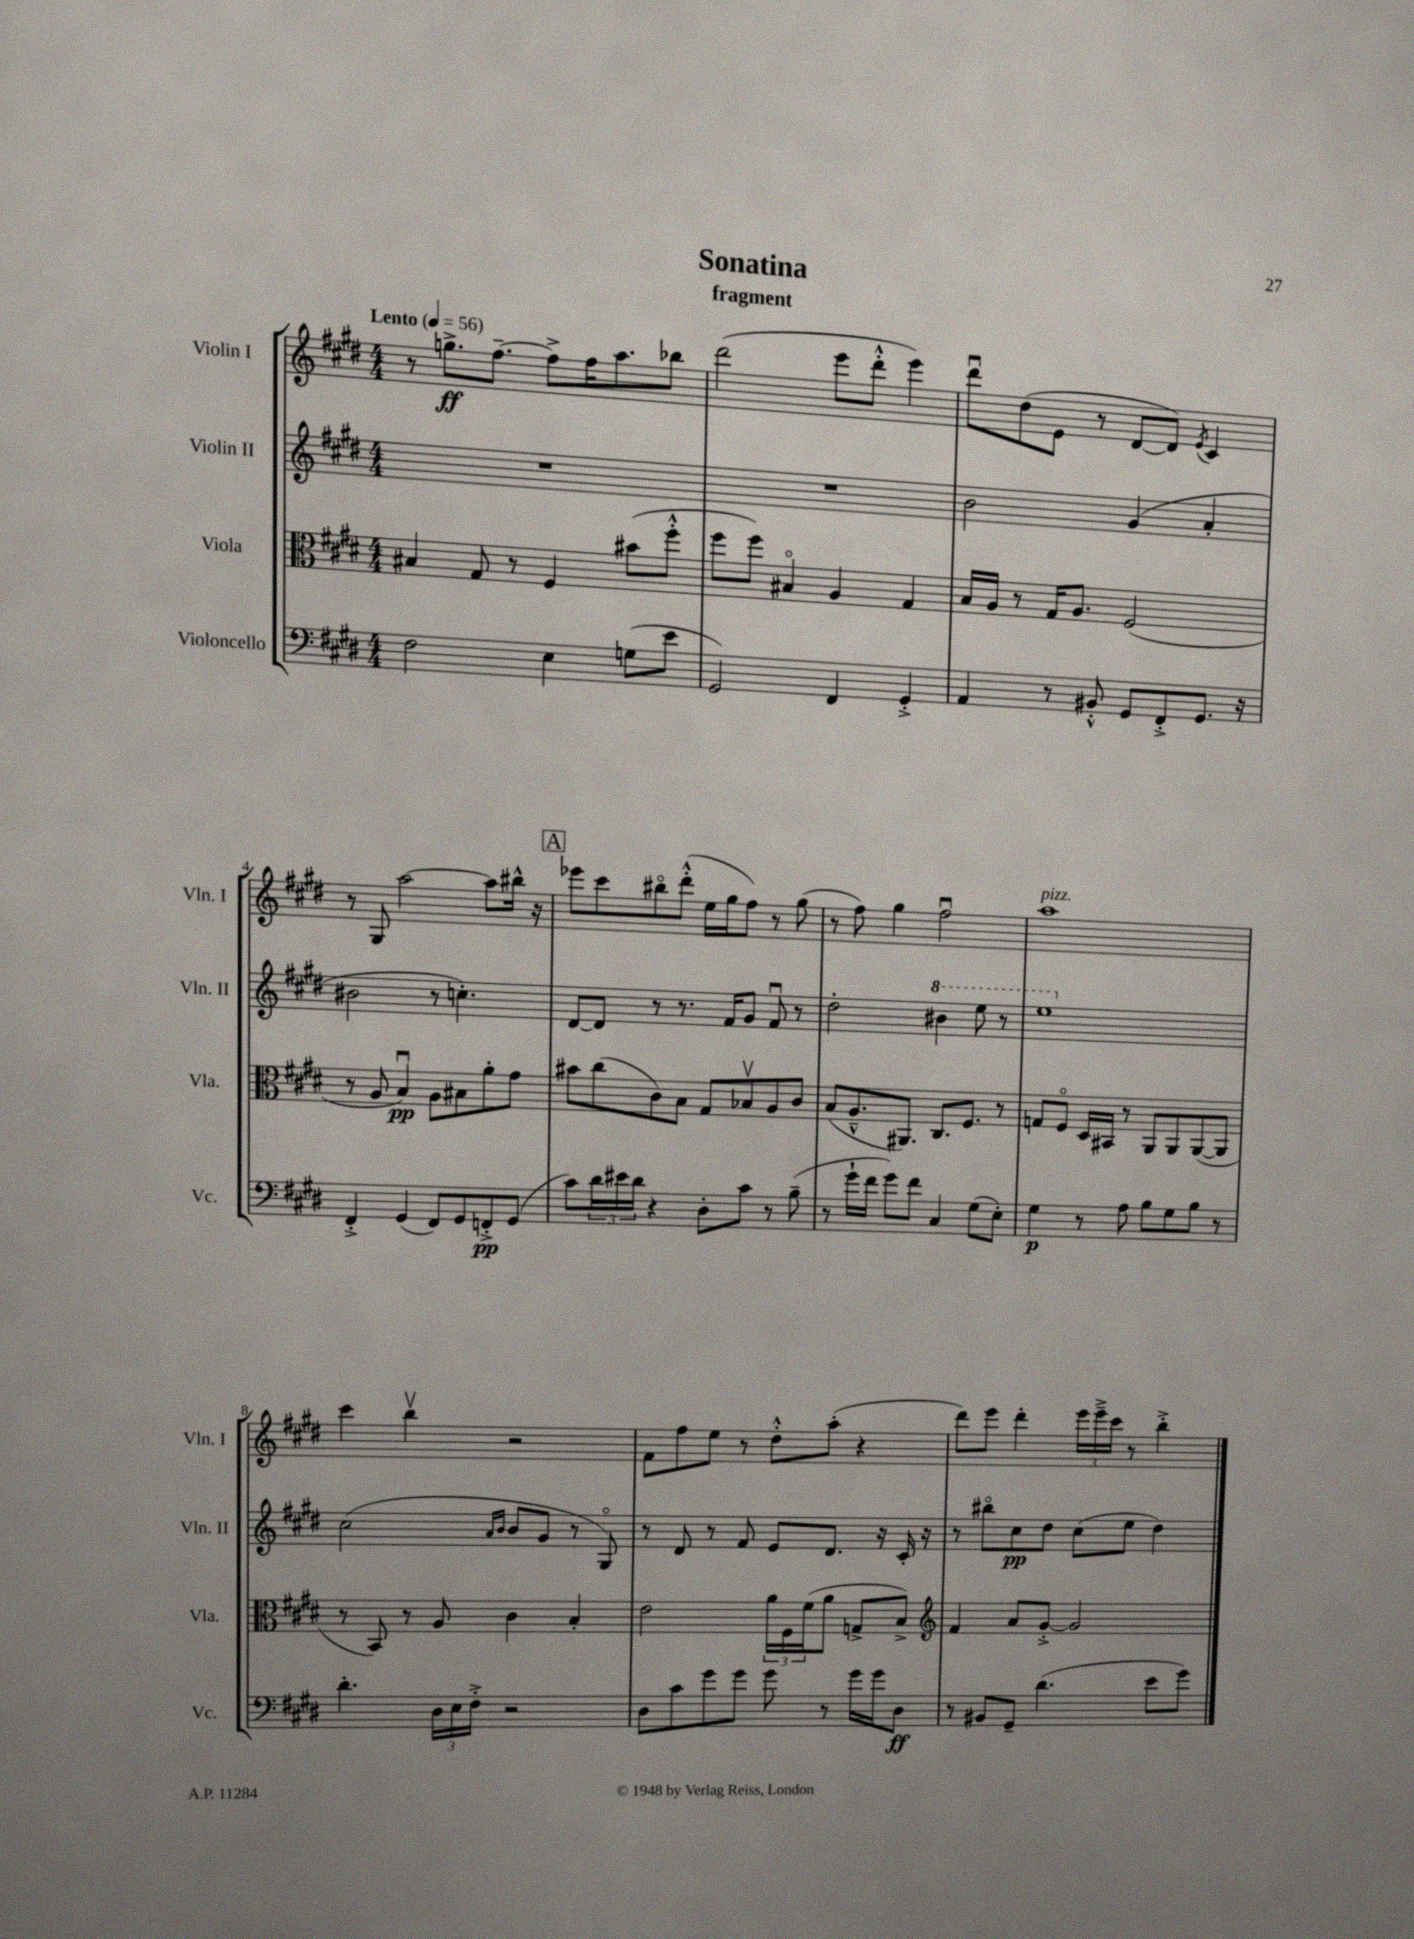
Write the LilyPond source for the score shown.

\header { title = "Sonatina" subtitle = "fragment" }
<<
\new StaffGroup <<
\new Staff = "s0" \with { instrumentName = "Violin I" shortInstrumentName = "Vln. I" } {
    \clef treble \key e \major \numericTimeSignature \time 4/4 \tempo "Lento" 4 = 56
    r8 g''8.->\ff fis''8.~-- fis''8-> fis''16 a''8. bes''8 |
    dis'''2( e'''8 dis'''8-.-^ e'''4) |
    dis'''8\downbow dis''8( e'8 r8 dis'8~ dis'8) \acciaccatura { e'8 } cis'4 |
    r8 gis8 a''2~ a''8 bis''16-^ r16 |
    \mark \markup { \box "A" } ees'''8 cis'''8 bis''8\flageolet dis'''8-.-^( e''16 gis''16 fis''8) r8 gis''8( |
    r8 fis''8) gis''4 fis''2\downbow |
    a''1^\markup { \italic "pizz." } |
    cis'''4 b''4\upbow r2 |
    fis'8 fis''8 e''8 r8 dis''8-.-^ a''8-.( r4 |
    dis'''8) e'''8 dis'''4-. \tuplet 3/2 { e'''16 e'''16---> cis'''16 } r8 b''4-.-> \bar "|." |
}
\new Staff = "s1" \with { instrumentName = "Violin II" shortInstrumentName = "Vln. II" } {
    \clef treble \key e \major \numericTimeSignature \time 4/4
    R1 |
    R1 |
    b'2 gis'4( a'4-. |
    bis'2 r8 c''4.-.) |
    \mark \markup { \box "A" } dis'8~ dis'8 r8 r8. fis'16 gis'8 fis'8\downbow r8 |
    dis''2-. \ottava #1 bis''4 e'''8 r8 |
    e'''1 \ottava #0 |
    cis''2( \grace { a'16 b'16 } b'8 gis'8 r8 gis8\flageolet) |
    r8 dis'8 r8 fis'8 e'8 dis'8. r16 cis'16-. r16 |
    r8 bis''8\flageolet cis''8\pp dis''8 cis''8( e''8 dis''4) \bar "|." |
}
\new Staff = "s2" \with { instrumentName = "Viola" shortInstrumentName = "Vla." } {
    \clef alto \key e \major \numericTimeSignature \time 4/4
    bis4 gis8 r8 fis4 bis'8( fis''8-.-^ |
    fis''8 fis''8) bis4\flageolet a4 gis4 |
    b16 a16 r8 gis16 a8. fis2( |
    r8 a8 b4\downbow\pp) a8 bis8 a'8-. gis'8 |
    \mark \markup { \box "A" } bis'8 cis''8( cis'8) b8 gis8 bes8\upbow a8 cis'8 |
    b8( a8.---^ ais,8.) cis8. fis8. r8 |
    g8 fis8\flageolet dis16 bis,16 r8 a,8 a,8 a,8~( a,8 |
    r8 b,8) r8 a8 cis'4 b4-. |
    e'2 \tuplet 3/2 { a'16 fis16 fis'16( } a'8 g8-> b8->) |
    \clef treble fis'4 a'8 gis'8~-.-> gis'2 \bar "|." |
}
\new Staff = "s3" \with { instrumentName = "Violoncello" shortInstrumentName = "Vc." } {
    \clef bass \key e \major \numericTimeSignature \time 4/4
    fis2 e4 g8( e'8 |
    gis,2) fis,4 gis,4-.-> |
    a,4 r8 bis,8-.-^ gis,8 fis,8-.-> gis,8. r16 |
    fis,4-.-> gis,4( fis,8) gis,8 f,8-.->\pp gis,8( |
    \mark \markup { \box "A" } cis'8) \tuplet 3/2 { dis'16 eis'16 dis'16 } r4 dis8-. cis'8 r8 b8--( |
    r8 gis'16-! fis'16 gis'8) fis'8 cis4 gis8( e8-.) |
    gis4\p r8 a8 b8 gis8 b8 r8 |
    dis'4.-. \tuplet 3/2 { dis16 e16 fis16-.-> } r2 |
    dis8 cis'8 gis'8 gis'8 gis'8 r8 gis'16 gis'16 dis8\ff |
    r8 bis,8 gis,8-- dis'4.( e'8 gis'8) \bar "|." |
}
>>
>>
